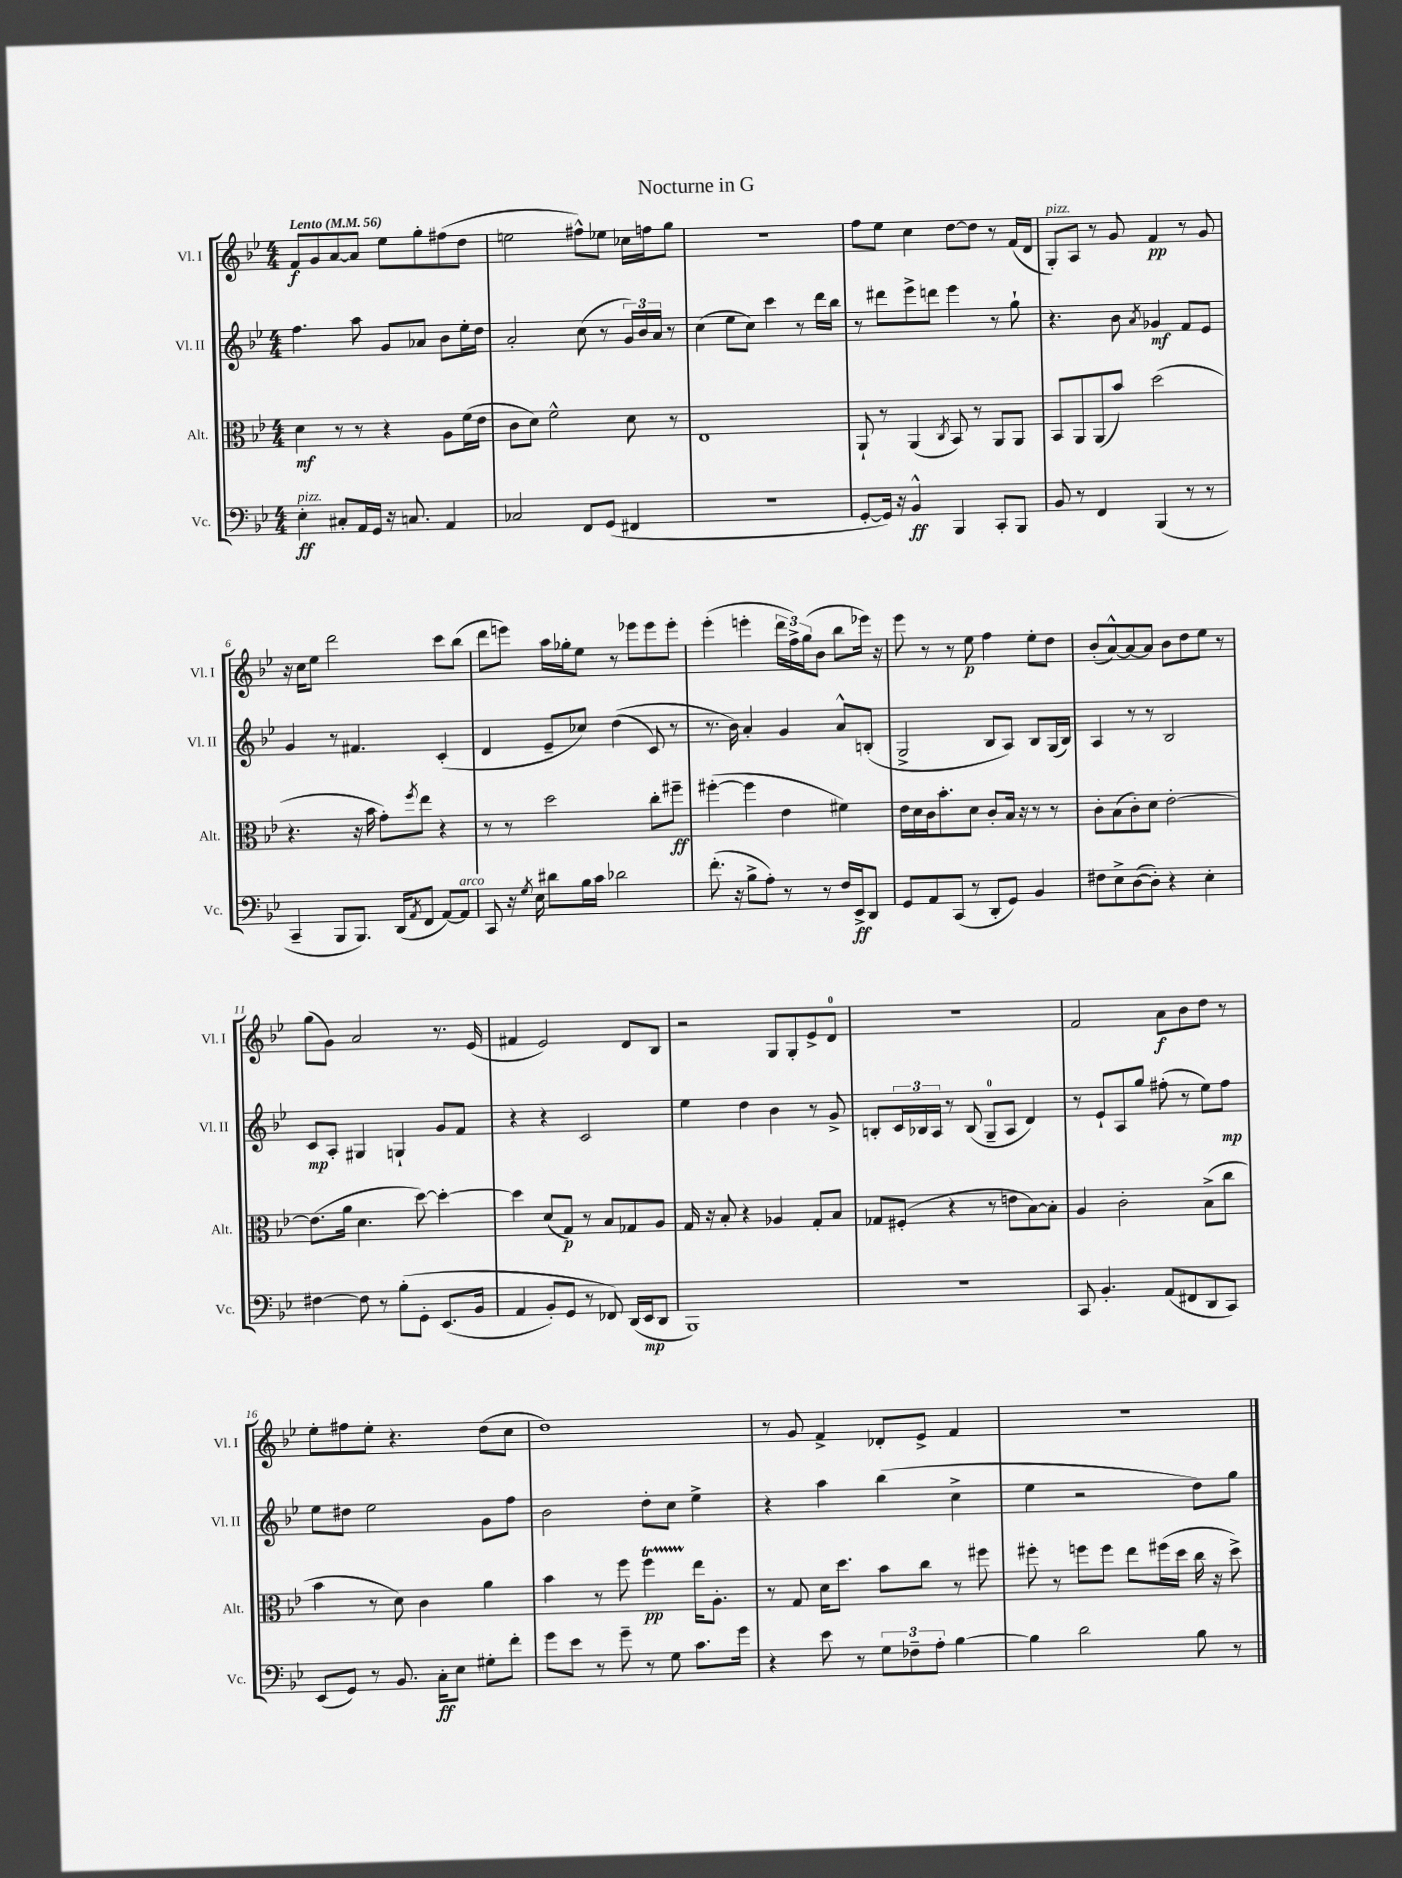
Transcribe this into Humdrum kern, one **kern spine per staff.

**kern	**dynam	**kern	**dynam	**kern	**dynam	**kern	**dynam
*part4	*part4	*part3	*part3	*part2	*part2	*part1	*part1
*staff4	*staff4	*staff3	*staff3	*staff2	*staff2	*staff1	*staff1
*I"Vc.	*	*I"Alt.	*	*I"Vl. II	*	*I"Vl. I	*
*I'Vc.	*	*I'Alt.	*	*I'Vl. II	*	*I'Vl. I	*
*clefF4	*	*clefC3	*	*clefG2	*	*clefG2	*
*k[b-e-]	*	*k[b-e-]	*	*k[b-e-]	*	*k[b-e-]	*
*M4/4	*	*M4/4	*	*M4/4	*	*M4/4	*
*MM56	*	*MM56	*	*MM56	*	*MM56	*
=1	=1	=1	=1	=1	=1	=1	=1
!	!	!	!	!	!	!LO:TX:a:B:t=Lento	!
!LO:TX:a:i:t=pizz.	!	!	!	!	!	!	!
4E-'\	ff	4d\	mf	4.ff\	.	8f/L	f
.	.	.	.	.	.	8g/	.
8C#X'/L	.	8r	.	.	.	[8a/	.
16AA/L	.	8r	.	8aa\	.	8a/J]	.
16GG/JJ	.	.	.	.	.	.	.
16r	.	4r	.	8g/L	.	8ee-\L	.
8.Cn/	.	.	.	.	.	.	.
.	.	.	.	8a-X/J	.	8gg'\	.
4AA/	.	8A\L	.	8b-\L	.	(8ff#X\	.
.	.	(16f\L	.	16ee-'\L	.	8dd\J	.
.	.	16e-\JJ	.	16dd\JJ	.	.	.
=2	=2	=2	=2	=2	=2	=2	=2
2C-X/	.	8c\L	.	2a'/	.	2een\	.
.	.	8d\J)	.	.	.	.	.
.	.	2f^^\	.	.	.	.	.
8FF/L	.	.	.	(8cc\	.	8ff#X^^\L)	.
(8GG/J	.	.	.	8r	.	8ee-X\J	.
4FF#X/	.	8d\	.	24g/LL)	.	16cc-X\LL	.
.	.	.	.	24b-/	.	.	.
.	.	.	.	.	.	16ffn\J	.
.	.	.	.	24a/JJ	.	.	.
.	.	8r	.	8r	.	8gg\J	.
=3	=3	=3	=3	=3	=3	=3	=3
1r	.	1E-	.	(4cc\	.	1r	.
.	.	.	.	8ee-\L	.	.	.
.	.	.	.	8cc\J)	.	.	.
.	.	.	.	4ccc\	.	.	.
.	.	.	.	8r	.	.	.
.	.	.	.	16ddd\LL	.	.	.
.	.	.	.	16bb-\JJ	.	.	.
=4	=4	=4	=4	=4	=4	=4	=4
[8GG'/L	.	8AA`/	.	8r	.	8ff\L	.
16GG/Jk])	.	8r	.	8ddd#X\L	.	8ee-\J	.
16r	.	.	.	.	.	.	.
4BB-^^/	ff	(4AA/	.	8eee-^\	.	4cc\	.
.	.	.	.	8dddn\J	.	.	.
.	.	8qC/	.	.	.	.	.
4BBB-/	.	8BB-/)	.	4eee-\	.	[8dd\L	.
.	.	8r	.	.	.	8dd\J]	.
8CC'/L	.	8AA/L	.	8r	.	8r	.
8BBB-/J	.	8AA/J	.	8gg`\	.	(16f/LL	.
.	.	.	.	.	.	16d/JJ	.
=5	=5	=5	=5	=5	=5	=5	=5
!	!	!	!	!	!	!LO:TX:a:i:t=pizz.	!
8BB-/	.	8BB-/L	.	4.r	.	8G'/L)	.
8r	.	8AA/	.	.	.	8A/J	.
4FF/	.	(8AA/	.	.	.	8r	.
.	.	8b-/J)	.	8b-\	.	8g/	.
.	.	.	.	8qa/	.	.	.
(4BBB-/	.	(2dd\	.	4g-X/	mf	4f/	pp
8r	.	.	.	8f/L	.	8r	.
8r	.	.	.	8e-/J	.	8g/	.
!!LO:LB:g=z
=6	=6	=6	=6	=6	=6	=6	=6
4CC~/	.	4.r	.	4g/	.	16r	.
.	.	.	.	.	.	16cc\KL	.
.	.	.	.	.	.	8ee-\J	.
8BBB-/L	.	.	.	8r	.	2ddd\	.
8.BBB-/J)	.	16r	.	4.f#X/	.	.	.
.	.	16b-\	.	.	.	.	.
.	.	8g'\L)	.	.	.	.	.
(16DD/KL	.	.	.	.	.	.	.
8qAA/	.	8qff/	.	.	.	.	.
8FF/J	.	8ee-\J	.	.	.	.	.
[8AA/L)	.	4r	.	(4c'/	.	8ccc\L	.
!LO:TX:a:i:t=arco	!	!	!	!	!	!	!
8AA/J]	.	.	.	.	.	(8bb-\J	.
=7	=7	=7	=7	=7	=7	=7	=7
8CC/	.	8r	.	4d/	.	8ddd\L	.
16r	.	8r	.	.	.	8eeen\J)	.
8qG/	.	.	.	.	.	.	.
16E-\	.	.	.	.	.	.	.
8d#X\L	.	2dd\	.	8e-~/L	.	16aa\LL	.
.	.	.	.	.	.	16gg-X'\J	.
16B-\L	.	.	.	8cc-X/J)	.	8ee-\J	.
16c\JJ	.	.	.	.	.	.	.
2d-X\	.	.	.	((4dd\	.	8r	.
.	.	.	.	.	.	8eee-X\L	.
.	.	8cc'\L	.	8c/)	.	8eee-\	.
.	.	8ff#X~\J	ff	8r	.	8eee-'\J	.
=8	=8	=8	=8	=8	=8	=8	=8
(8.f'\	.	([4ff#X'\	.	8.r	.	(4eee-'\	.
16r	.	.	.	16b-\)	.	.	.
8B-^\L	.	4ff#\]	.	4a'/	.	4eeen'\	.
8A'\J)	.	.	.	.	.	.	.
8r	.	4e-\	.	4g/	.	24ddd\LL	.
.	.	.	.	.	.	24ff^\)	.
.	.	.	.	.	.	(24gg\J	.
8r	.	.	.	.	.	8b-\J	.
16F/LL	.	4f#X\)	.	8a^^/L	.	8bb-\L	.
16EE-^/J	ff	.	.	.	.	.	.
8DD/J	.	.	.	(8Bn'/J	.	16eee-X\Jk)	.
.	.	.	.	.	.	16r	.
=9	=9	=9	=9	=9	=9	=9	=9
8GG/L	.	16e-\LL	.	2G^/	.	8eee-\	.
.	.	16d\	.	.	.	.	.
8AA/	.	16c\J	.	.	.	8r	.
.	.	8.b-'\	.	.	.	.	.
(8CC/J	.	.	.	.	.	8r	.
8r	.	8d\J	.	.	.	8ee-\	p
8DD'/L	.	8c'/L	.	8B-/L	.	4ff\	.
8GG/J)	.	16B-/Jk	.	8A/J)	.	.	.
.	.	16r	.	.	.	.	.
4BB-/	.	8r	.	8B-/L	.	8ee-'\L	.
.	.	8r	.	(16G/L	.	8dd\J	.
.	.	.	.	16B-/JJ)	.	.	.
=10	=10	=10	=10	=10	=10	=10	=10
8F#X\L	.	8c'\L	.	4A/	.	(8b-'/L	.
8E-^\	.	(8B-\	.	.	.	[8a^^/)	.
([8D\	.	8c'\)	.	8r	.	8a/_	.
8D'\J])	.	8d\J	.	8r	.	8a/J]	.
4r	.	[2e-'\	.	2B-/	.	8b-\L	.
.	.	.	.	.	.	8dd\	.
4E-'\	.	.	.	.	.	8ee-\J	.
.	.	.	.	.	.	8r	.
!!LO:LB:g=z
=11	=11	=11	=11	=11	=11	=11	=11
[4F#X\	.	(8.e-\L]	.	8c/L	mp	(8gg\L	.
.	.	.	.	8A'/J	.	8g\J)	.
.	.	16a\Jk	.	.	.	.	.
8F#\]	.	4.d\	.	4G#X/	.	2a/	.
8r	.	.	.	.	.	.	.
(8B-'\L	.	.	.	4Gn`/	.	.	.
8GG'\J	.	[8dd\)	.	.	.	.	.
(8.EE-/L	.	4dd'\_	.	8g/L	.	8.r	.
.	.	.	.	8f/J	.	.	.
16BB-/Jk	.	.	.	.	.	(16e-/	.
=12	=12	=12	=12	=12	=12	=12	=12
4AA/	.	4dd\]	.	4r	.	4f#X/	.
8BB-'/L)	.	(8d/L	.	4r	.	2e-/)	.
8GG/J	.	8G/J)	p	.	.	.	.
8r	.	8r	.	2c/	.	.	.
8FF-X/)	.	8B-/L	.	.	.	.	.
(16DD/LL	.	8G-X/	.	.	.	8d/L	.
16EE-/J	mp	.	.	.	.	.	.
8DD/J	.	8A/J	.	.	.	8B-/J	.
=13	=13	=13	=13	=13	=13	=13	=13
1BBB-)	.	16G/	.	4ee-\	.	2r	.
.	.	16r	.	.	.	.	.
.	.	8B-'/	.	.	.	.	.
.	.	4r	.	4dd\	.	.	.
.	.	4A-X/	.	4b-\	.	8G/L	.
.	.	.	.	.	.	8G'/	.
.	.	8G'/L	.	8r	.	8e-^/	.
.	.	8B-/J	.	8g^/	.	8d/J	.
=14	=14	=14	=14	=14	=14	=14	=14
1r	.	8G-X/L	.	8Bn'/L	.	1r	.
.	.	(8F#X'/J	.	24c/L	.	.	.
.	.	.	.	24B-X/	.	.	.
.	.	.	.	24A/JJ	.	.	.
.	.	4r	.	8r	.	.	.
.	.	.	.	(8B-/	.	.	.
.	.	8r	.	8G~/L	.	.	.
.	.	8en\L	.	8A/J	.	.	.
.	.	[8B-\)	.	4d/)	.	.	.
.	.	8B-'\J]	.	.	.	.	.
=15	=15	=15	=15	=15	=15	=15	=15
8CC/	.	4A/	.	8r	.	2f/	.
4.BB-'/	.	.	.	8e-`/L	.	.	.
.	.	2c'\	.	8A/	.	.	.
.	.	.	.	8gg/J	.	.	.
(8AA/L	.	.	.	(8ff#X'\	.	8a\L	f
8FF#X/	.	.	.	8r	.	8b-\	.
8DD/	.	(8B-^\L	.	8ee-\L)	.	8dd\J	.
8CC/J)	.	8cc\J	.	8ff#\J	mp	8r	.
!!LO:LB:g=z
=16	=16	=16	=16	=16	=16	=16	=16
(8EE-/L	.	4b-\	.	8ee-\L	.	8ee-'\L	.
8GG/J)	.	.	.	8dd#X\J	.	8ff#X\	.
8r	.	8r	.	2ee-\	.	8ee-'\J	.
8.BB-/	.	8d\)	.	.	.	4.r	.
.	.	4c\	.	.	.	.	.
16C'\KL	ff	.	.	.	.	.	.
8E-\J	.	.	.	.	.	.	.
8G#X'\L	.	4a\	.	8g\L	.	(8dd\L	.
8f'\J	.	.	.	8ff\J	.	8cc\J	.
=17	=17	=17	=17	=17	=17	=17	=17
8g\L	.	4b-\	.	2b-\	.	1dd)	.
8e-\J	.	.	.	.	.	.	.
8r	.	8r	.	.	.	.	.
8g~\	.	8ff\	.	.	.	.	.
8r	.	4ffT\	pp	8dd'\L	.	.	.
8G\	.	.	.	8cc\J	.	.	.
8.c\L	.	16ee-\KL	.	4ee-^\	.	.	.
.	.	8.A'\J	.	.	.	.	.
16g\Jk	.	.	.	.	.	.	.
=18	=18	=18	=18	=18	=18	=18	=18
4r	.	8r	.	4r	.	8r	.
.	.	8G/	.	.	.	8g/	.
8e-\	.	16d\KL	.	4aa\	.	4f^/	.
.	.	8.dd\J	.	.	.	.	.
8r	.	.	.	.	.	.	.
12G\L	.	8b-\L	.	(4bb-\	.	8d-X'/L	.
12F-X~\	.	.	.	.	.	.	.
.	.	8cc\J	.	.	.	8e-^/J	.
12A'\J	.	.	.	.	.	.	.
[4B-\	.	8r	.	4cc^\	.	4f/	.
.	.	8ff#X\	.	.	.	.	.
=19	=19	=19	=19	=19	=19	=19	=19
4B-\]	.	8ff#X'\	.	4ee-\	.	1r	.
.	.	8r	.	.	.	.	.
2d\	.	8ffn\L	.	2r	.	.	.
.	.	8ff\J	.	.	.	.	.
.	.	8ee-\L	.	.	.	.	.
.	.	(16ff#X\L	.	.	.	.	.
.	.	16dd\JJ	.	.	.	.	.
8B-\	.	16cc\	.	8dd\L)	.	.	.
.	.	16r	.	.	.	.	.
8r	.	8dd^\)	.	8gg\J	.	.	.
==	==	==	==	==	==	==	==
*-	*-	*-	*-	*-	*-	*-	*-
